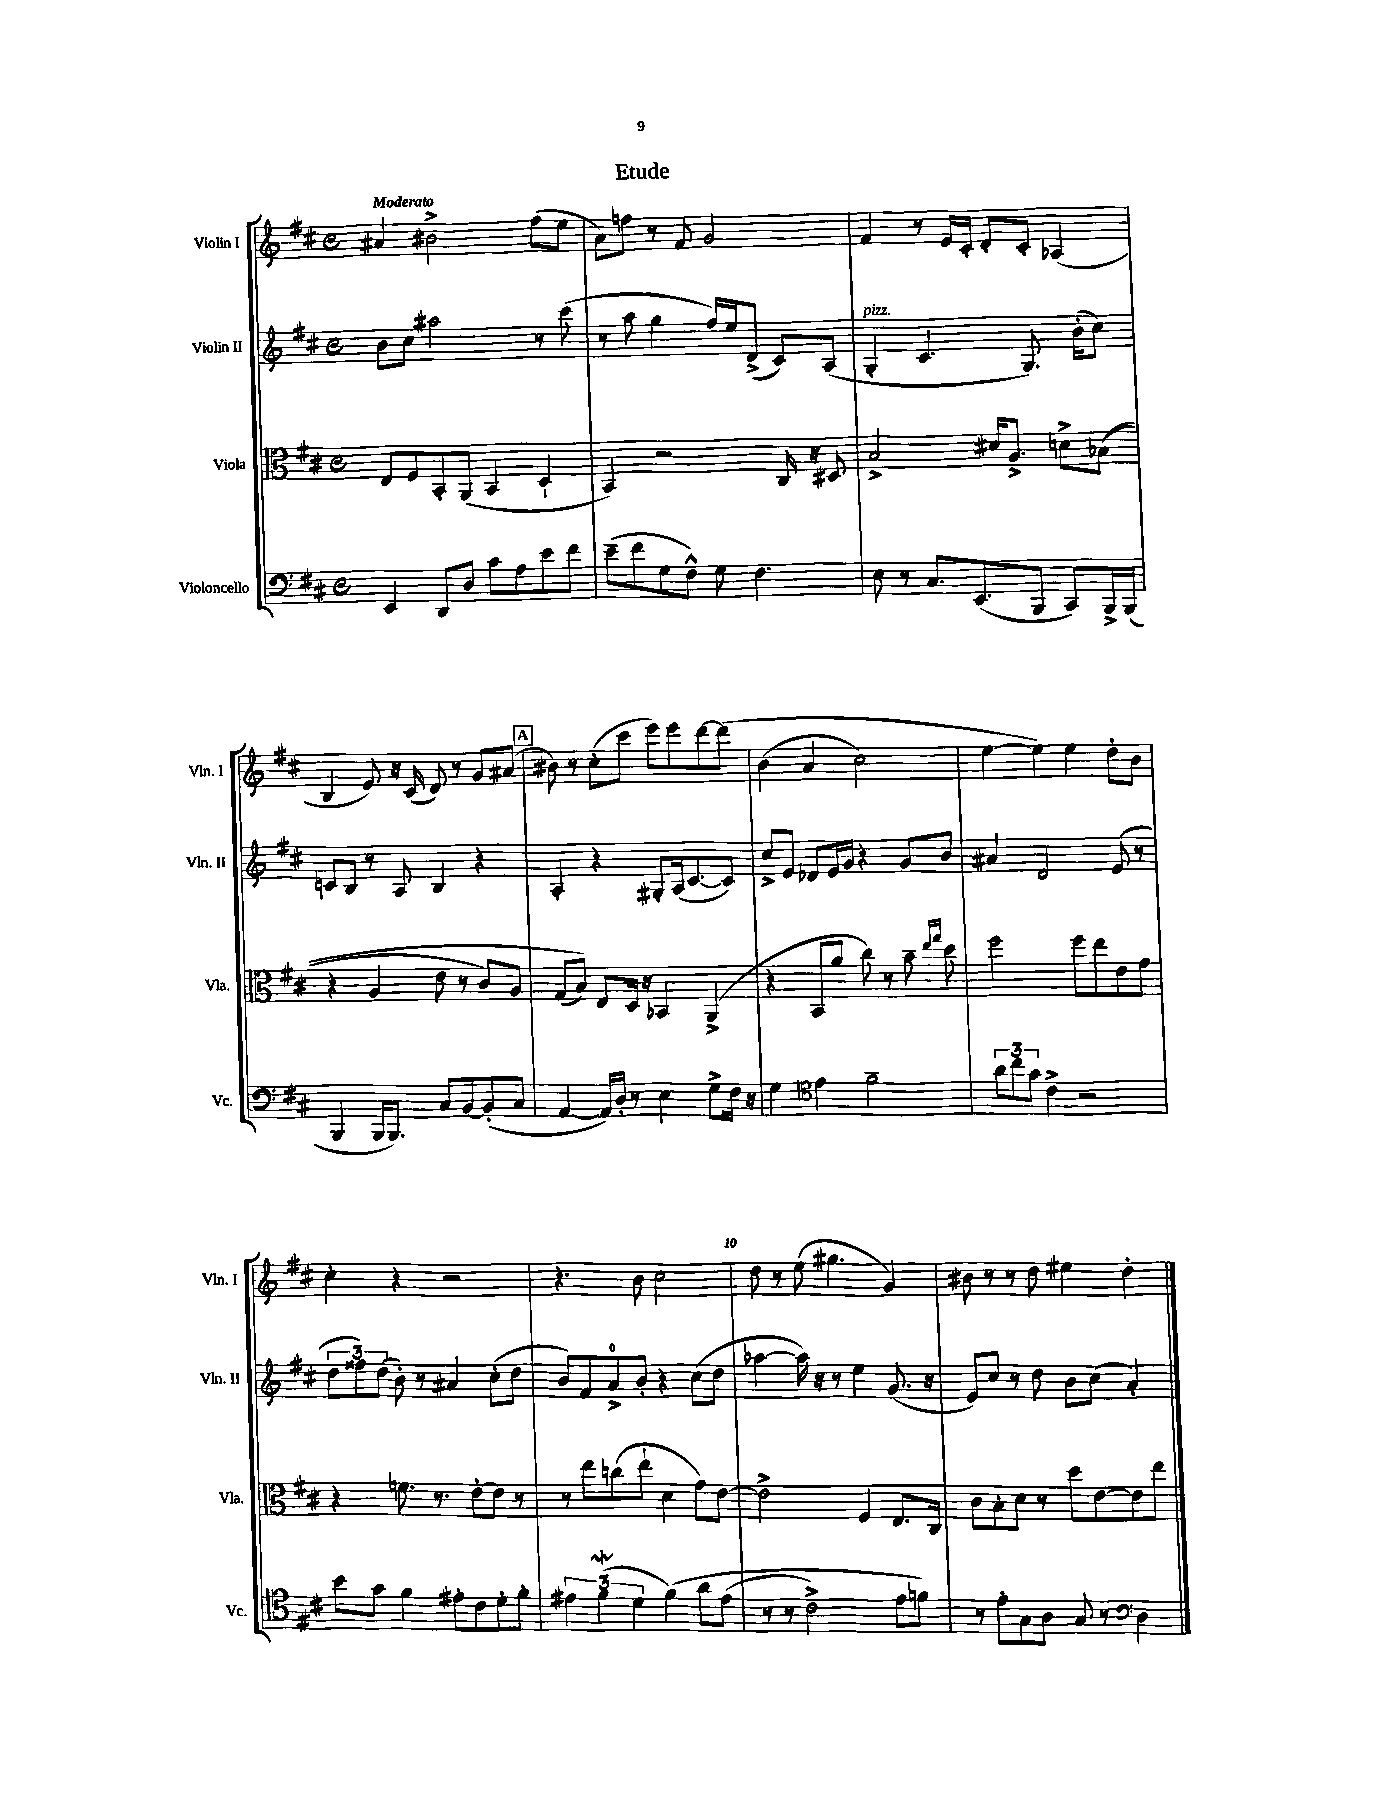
\header { title = "Etude" }
<<
\new StaffGroup <<
\new Staff = "s0" \with { instrumentName = "Violin I" shortInstrumentName = "Vln. I" } {
    \clef treble \key d \major \defaultTimeSignature \time 4/4 \tempo "Moderato"
    ais'4 bis'2-> fis''8( e''8 |
    a'8) f''8 r8 fis'8 g'2 |
    fis'4 r8 e'16 cis'16-. d'8-. cis'8-. aes4( |
    b4 e'8) r16 cis'16( d'8) r8 g'8 ais'8( |
    \mark \markup { \box "A" } bis'8) r8 cis''8-.( cis'''8 e'''8) e'''8 d'''8~ d'''8\( |
    b'4( a'4 cis''2) |
    e''4~ e''4\) e''4 d''8-. b'8 |
    cis''4-. r4 r2 |
    r4. b'8 cis''2 |
    d''8 r8 e''8( gis''4. g'4) |
    bis'8 r8 r8 d''8 eis''4 d''4-. \bar "|." |
}
\new Staff = "s1" \with { instrumentName = "Violin II" shortInstrumentName = "Vln. II" } {
    \clef treble \key d \major \defaultTimeSignature \time 4/4
    b'8 cis''8 ais''2 r8 cis'''8( |
    r8 a''8 g''4 fis''16) e''16 d'8->( cis'8) a8( |
    g4-.^\markup { \italic "pizz." } cis'4. g8.) b'16-.( cis''8) |
    c'8 b8 r8 a8 b4 r4 |
    \mark \markup { \box "A" } a4-. r4 gis8-. a16( cis'8.~ cis'8) |
    cis''8-> e'8 des'8 e'16 g'16 r4 g'8 b'8 |
    ais'4 d'2 e'8( r8 |
    \tuplet 3/2 { d''8 fisis''8) d''8( } b'8-.) r8 ais'4 cis''8-.( d''8 |
    b'8) fis'8 a'8-0-> b'8-. r4 cis''8( d''8 |
    aes''4~ aes''16) r16 r8 e''4 g'8.( r16 |
    e'8) cis''8 r8 d''8 b'8 cis''8( a'4-.) \bar "|." |
}
\new Staff = "s2" \with { instrumentName = "Viola" shortInstrumentName = "Vla." } {
    \clef alto \key d \major \defaultTimeSignature \time 4/4
    e8 fis8 b,8-. a,8( b,4 d4-! |
    b,4) r2 cis16 r16 dis8 |
    b2-> dis'16 a8.-> d'8-> bes8(\( |
    r4 a4 e'8 r8 cis'8) a8 |
    \mark \markup { \box "A" } g8( b8)\) e8 d16 r16 bes,4 a,4->( |
    r4 b,8 a'8 cis''8) r8 b'8-- \grace { e''16 g''16 } d''8 |
    fis''2 fis''8 e''8 e'8 g'8 |
    r4 f'8. r8. e'8~-. e'8 r8 |
    r8 e''8 c''8( e''8-! d'4 g'8) e'8~ |
    e'2-> fis4 e8. cis16 |
    cis'8 b8-. d'8 r8 d''8 e'8~ e'8 e''8 \bar "|." |
}
\new Staff = "s3" \with { instrumentName = "Violoncello" shortInstrumentName = "Vc." } {
    \clef bass \key d \major \defaultTimeSignature \time 4/4
    e,4 d,8 d8 cis'8 a8 e'8 fis'8 |
    e'8--( fis'8 g8 fis8-^) g8 fis4. |
    e8 r8 cis8. e,8.( b,,8 cis,8) b,,16-> b,,16( |
    b,,4 b,,16 b,,8.) cis8 b,8~ b,8-.( cis8 |
    \mark \markup { \box "A" } a,4~ a,16) d16-. r8 e4 g8-> fis16 r16 |
    g4 \clef tenor e'4 fis'2-- |
    \tuplet 3/2 { a'8 cis''8 g'8 } cis'4-> r2 |
    b'8 g'8 fis'4 eis'8-. cis'8 d'8-. fis'8-. |
    \tuplet 3/2 { eis'4 fis'4\mordent( d'4 } fis'4)\( a'8 eis'8( |
    r8 r8 cis'2->) e'8 f'8\) |
    r8 e'8-. g8 a8 g8 r8 \clef bass d4 \bar "|." |
}
>>
>>
\layout { \context { \Score \override BarNumber.break-visibility = ##(#f #t #t) barNumberVisibility = #(every-nth-bar-number-visible 5) } }
